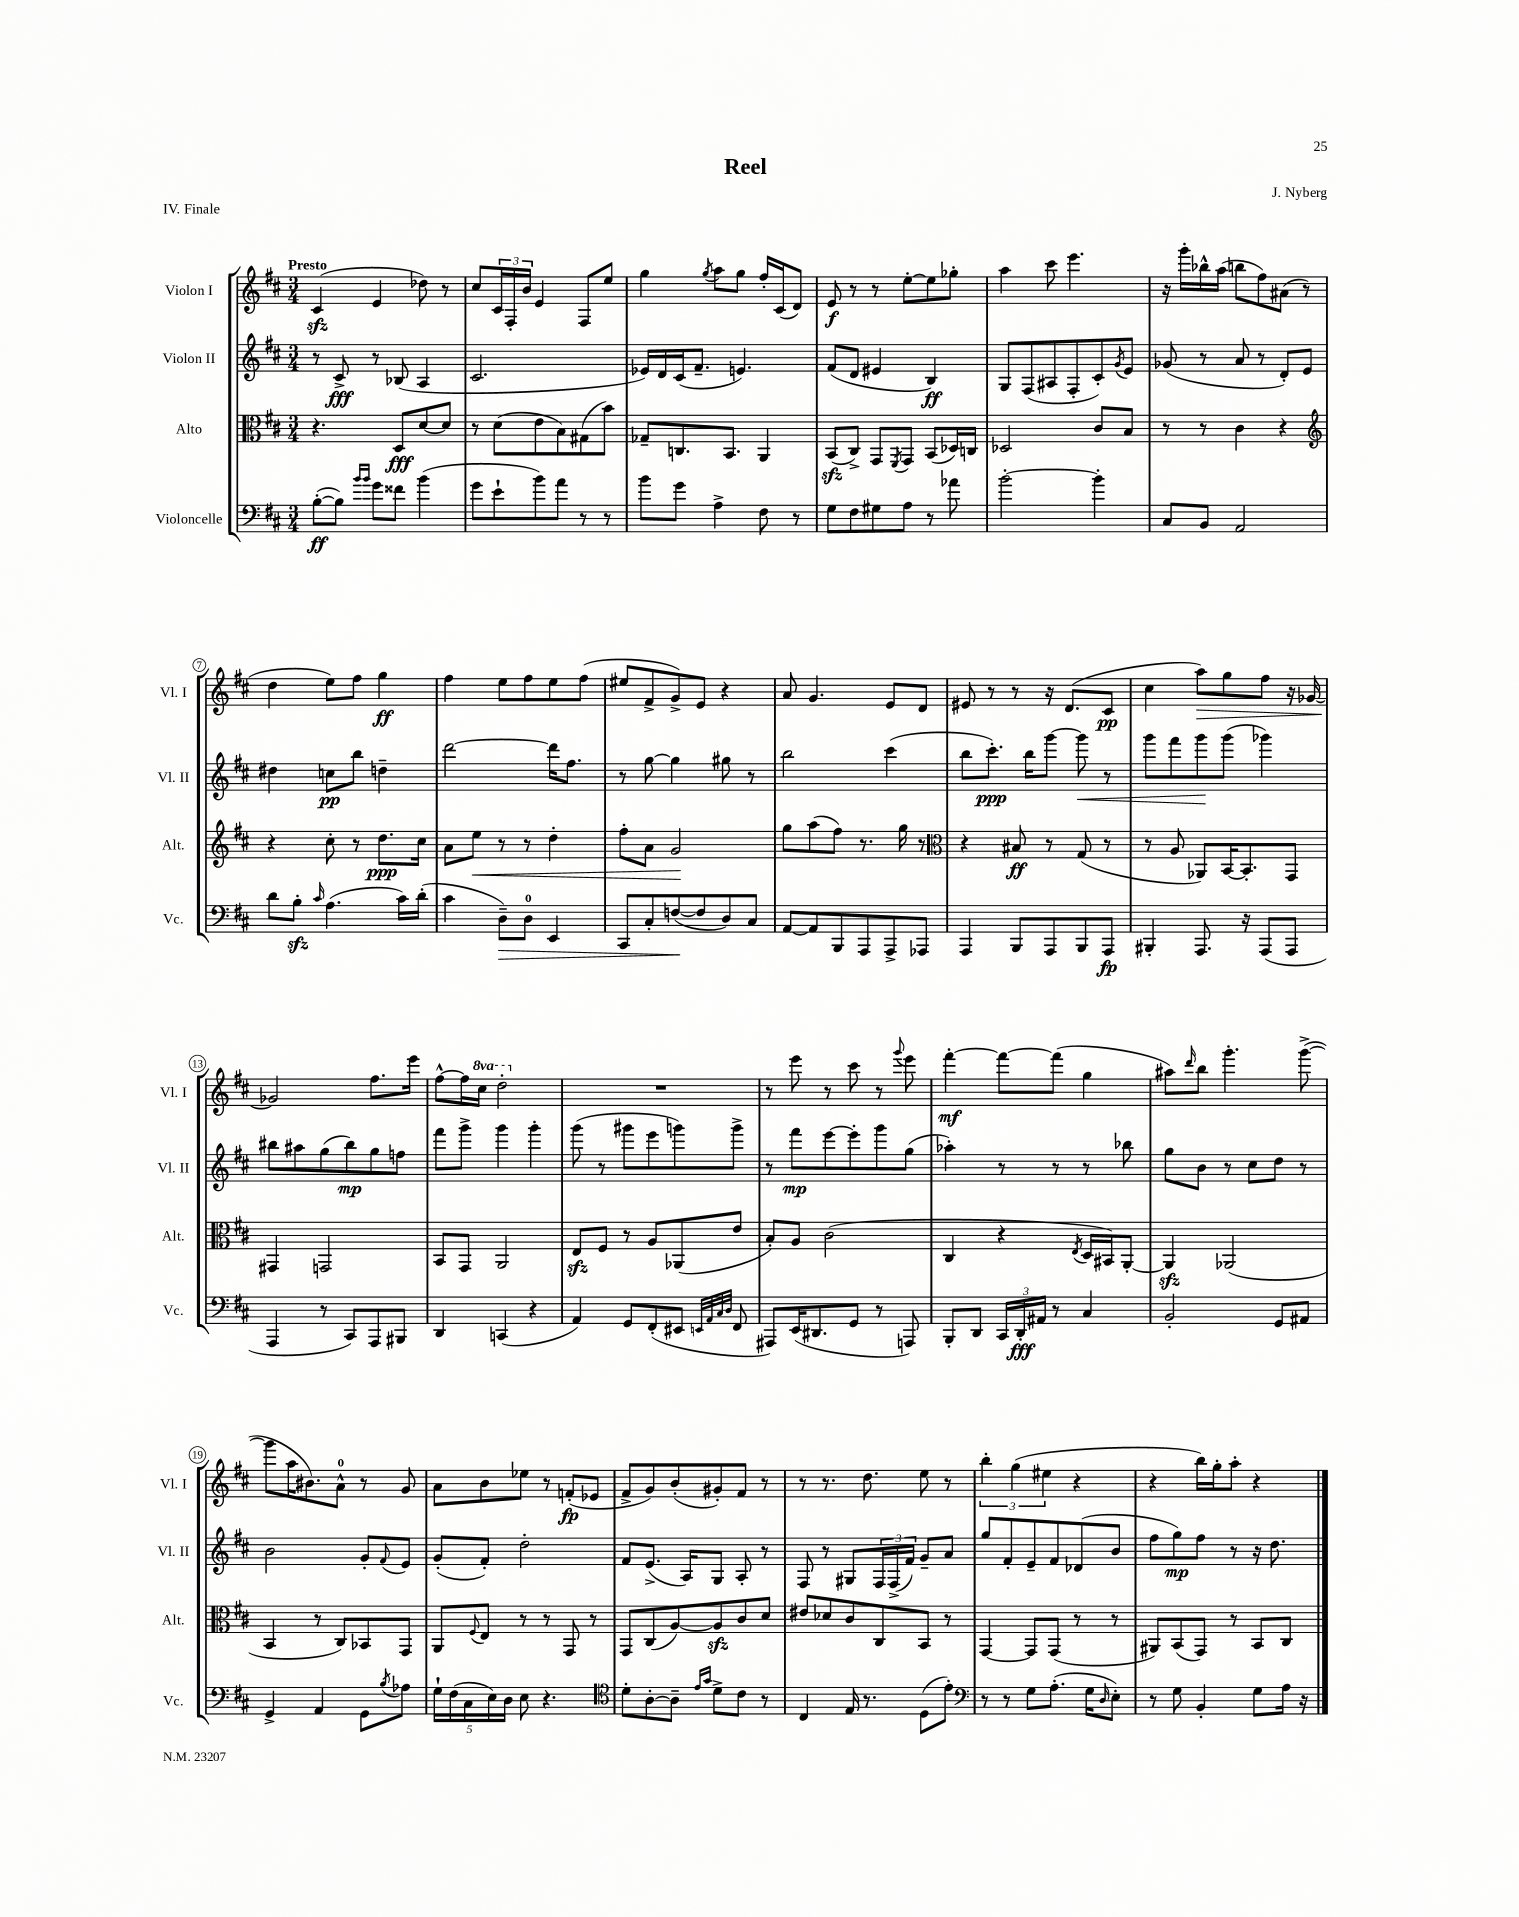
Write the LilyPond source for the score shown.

\header { title = "Reel" composer = "J. Nyberg" piece = "IV. Finale" }
<<
\new StaffGroup <<
\new Staff = "s0" \with { instrumentName = "Violon I" shortInstrumentName = "Vl. I" } {
    \clef treble \key d \major \numericTimeSignature \time 3/4 \set Staff.ottavationMarkups = #ottavation-simple-ordinals \tempo "Presto"
    cis'4\sfz( e'4 des''8) r8 |
    cis''8 \tuplet 3/2 { cis'16 fis16-. b'16 } e'4 fis8 e''8 |
    g''4 \acciaccatura { g''8 } a''8 g''8 fis''16-. cis'16( d'8) |
    e'8\f r8 r8 e''8~-. e''8 ges''8-. |
    a''4 cis'''8 e'''4. |
    r16 g'''16-. bes''16-^ a''16( b''8 fis''8) ais'8( r8 |
    d''4 e''8) fis''8 g''4\ff |
    fis''4 e''8 fis''8 e''8 fis''8( |
    eis''8 fis'8-> g'8->) e'8 r4 |
    a'8 g'4. e'8 d'8 |
    eis'8 r8 r8 r16 d'8.( cis'8\pp |
    cis''4 a''8\>) g''8 fis''8 r16 ges'16~ |
    ges'2\! fis''8. e'''16 |
    fis''8~-^ fis''16 \ottava #1 cis'''16 d'''2-. \ottava #0 |
    R2. |
    r8 e'''8 r8 cis'''8 r8 \appoggiatura { g'''8 } e'''8 |
    fis'''4~-.\mf fis'''8~ fis'''8( g''4 |
    ais''8) \grace { d'''16 } b''8 g'''4.-. g'''8~->( |
    g'''8 a''16 bis'8.) a'8-0-^ r8 g'8 |
    a'8 b'8 ees''8 r8 f'8-.\fp( ees'8 |
    fis'8-> g'8) b'8-.( gis'8-.) fis'8 r8 |
    r8 r8. d''8. e''8 r8 |
    \tuplet 3/2 { b''4-. g''4( eis''4 } r4 |
    r4 b''16) g''16-. a''8-. r4 \bar "|." |
}
\new Staff = "s1" \with { instrumentName = "Violon II" shortInstrumentName = "Vl. II" } {
    \clef treble \key d \major \numericTimeSignature \time 3/4
    r8 cis'8->\fff r8 bes8( a4 |
    cis'2. |
    ees'16) d'16 cis'16( fis'8.-- e'4.) |
    fis'8( d'8 eis'4 b4\ff) |
    g8 fis8( ais8 fis8-. cis'8-.) \acciaccatura { g'8 } e'8 |
    ges'8( r8 a'8 r8 d'8-.) e'8 |
    dis''4 c''8\pp b''8 d''4-- |
    d'''2~ d'''16 fis''8. |
    r8 g''8~ g''4 gis''8 r8 |
    b''2 cis'''4( |
    b''8 cis'''8.-.\ppp) b''16 g'''8~ g'''8\< r8 |
    g'''8 fis'''8 g'''8\! g'''8( ges'''4) |
    bis''8 ais''8 g''8( bis''8\mp) g''8 f''8 |
    fis'''8 g'''8-> g'''4 g'''4-. |
    g'''8( r8 gis'''8 e'''8 g'''8) g'''8-> |
    r8 fis'''8\mp e'''8~ e'''8-. g'''8 g''8( |
    aes''4-.) r8 r8 r8 bes''8 |
    g''8 b'8 r8 cis''8 d''8 r8 |
    b'2 g'8-. \appoggiatura { fis'8 } e'8 |
    g'8-.( fis'8-.) d''2-. |
    fis'8 e'8.->( a16) g8 a8-. r8 |
    fis8 r8 gis8 \tuplet 3/2 { fis16 fis16->( fis'16) } g'8-- a'8 |
    g''8 fis'8-. e'8-- fis'8 des'8( b'8 |
    fis''8 g''8\mp) fis''8 r8 r16 d''8. \bar "|." |
}
\new Staff = "s2" \with { instrumentName = "Alto" shortInstrumentName = "Alt." } {
    \clef alto \key d \major \numericTimeSignature \time 3/4
    r4. d8\fff d'8~ d'8 |
    r8 d'8( e'8 b8) gis8( b'8) |
    ges8-- c8. b,8. a,4 |
    b,8\sfz( cis8->) g,8 \acciaccatura { fis,8 } g,8 b,8( des16) c16 |
    des2 cis'8 b8 |
    r8 r8 cis'4 r4 |
    \clef treble r4 cis''8-. r8 d''8.\ppp cis''16 |
    a'8 e''8\< r8 r8 d''4-. |
    fis''8-. a'8 g'2\! |
    g''8 a''8( fis''8) r8. g''16 r8 |
    \clef alto r4 bis8\ff r8 g8( r8 |
    r8 a8 aes,8) b,16~ b,8.-. g,8 |
    gis,4 g,2 |
    b,8 g,8 a,2 |
    e8\sfz fis8 r8 a8 aes,8( e'8 |
    b8-.) a8 cis'2( |
    cis4 r4 \acciaccatura { e8 } d16 bis,16) a,8~-. |
    a,4\sfz aes,2( |
    b,4 r8 cis8) bes,8 g,8 |
    a,8 \appoggiatura { fis8 } e8 r8 r8 g,8 r8 |
    g,8 cis8( a8~) a8\sfz cis'8 d'8 |
    eis'8 des'8 cis'8 cis8 b,8 r8 |
    g,4~ g,8 g,8( r8 r8 |
    ais,8) b,8( g,8) r8 b,8 cis8 \bar "|." |
}
\new Staff = "s3" \with { instrumentName = "Violoncelle" shortInstrumentName = "Vc." } {
    \clef bass \key d \major \numericTimeSignature \time 3/4
    b8~-.\ff( b8) \grace { b'16 b'16 } g'8 fisis'8 b'4( |
    g'8 e'8-! b'8) a'8 r8 r8 |
    b'8 g'8 a4-> fis8 r8 |
    g8 fis8 gis8 a8 r8 aes'8 |
    b'2~-. b'4-. |
    cis8 b,8 a,2 |
    d'8 b8-.\sfz \grace { cis'16 } a4.( cis'16) d'16-.( |
    cis'4 d8--\>) d8-0 e,4 |
    cis,8 cis8-. f8~\!( f8 d8) cis8 |
    a,8~ a,8 b,,8 a,,8 a,,8-> aes,,8 |
    a,,4 b,,8 a,,8 b,,8 a,,8\fp |
    bis,,4-. a,,8. r16 a,,8( a,,8 |
    a,,4 r8 cis,8) a,,8 bis,,8 |
    d,4 c,4( r4 |
    a,4) g,8 fis,8-.( eis,8 \grace { e,32 a,32 cis32 d32 } fis,8 |
    ais,,8) e,16( dis,8. g,8 r8 a,,8) |
    b,,8-. d,8 \tuplet 3/2 { cis,16 d,16-.\fff ais,16 } r8 cis4 |
    b,2-. g,8 ais,8 |
    g,4-> a,4 g,8 \acciaccatura { b8 } aes8 |
    \tuplet 5/4 { g16-! fis16( cis16 e16) d16 } e8 r4. |
    \clef tenor d'8-. a8~-. a8-- \grace { e'16 g'16 } d'8-> cis'8 r8 |
    cis4 e16 r8. d8( e'8-.) |
    \clef bass r8 r8 g8 a8.-.( g16 \grace { d16 } e8-.) |
    r8 g8 b,4-. g8 a16 r16 \bar "|." |
}
>>
>>
\layout { \context { \Score \override BarNumber.stencil = #(make-stencil-circler 0.1 0.3 ly:text-interface::print) } }
